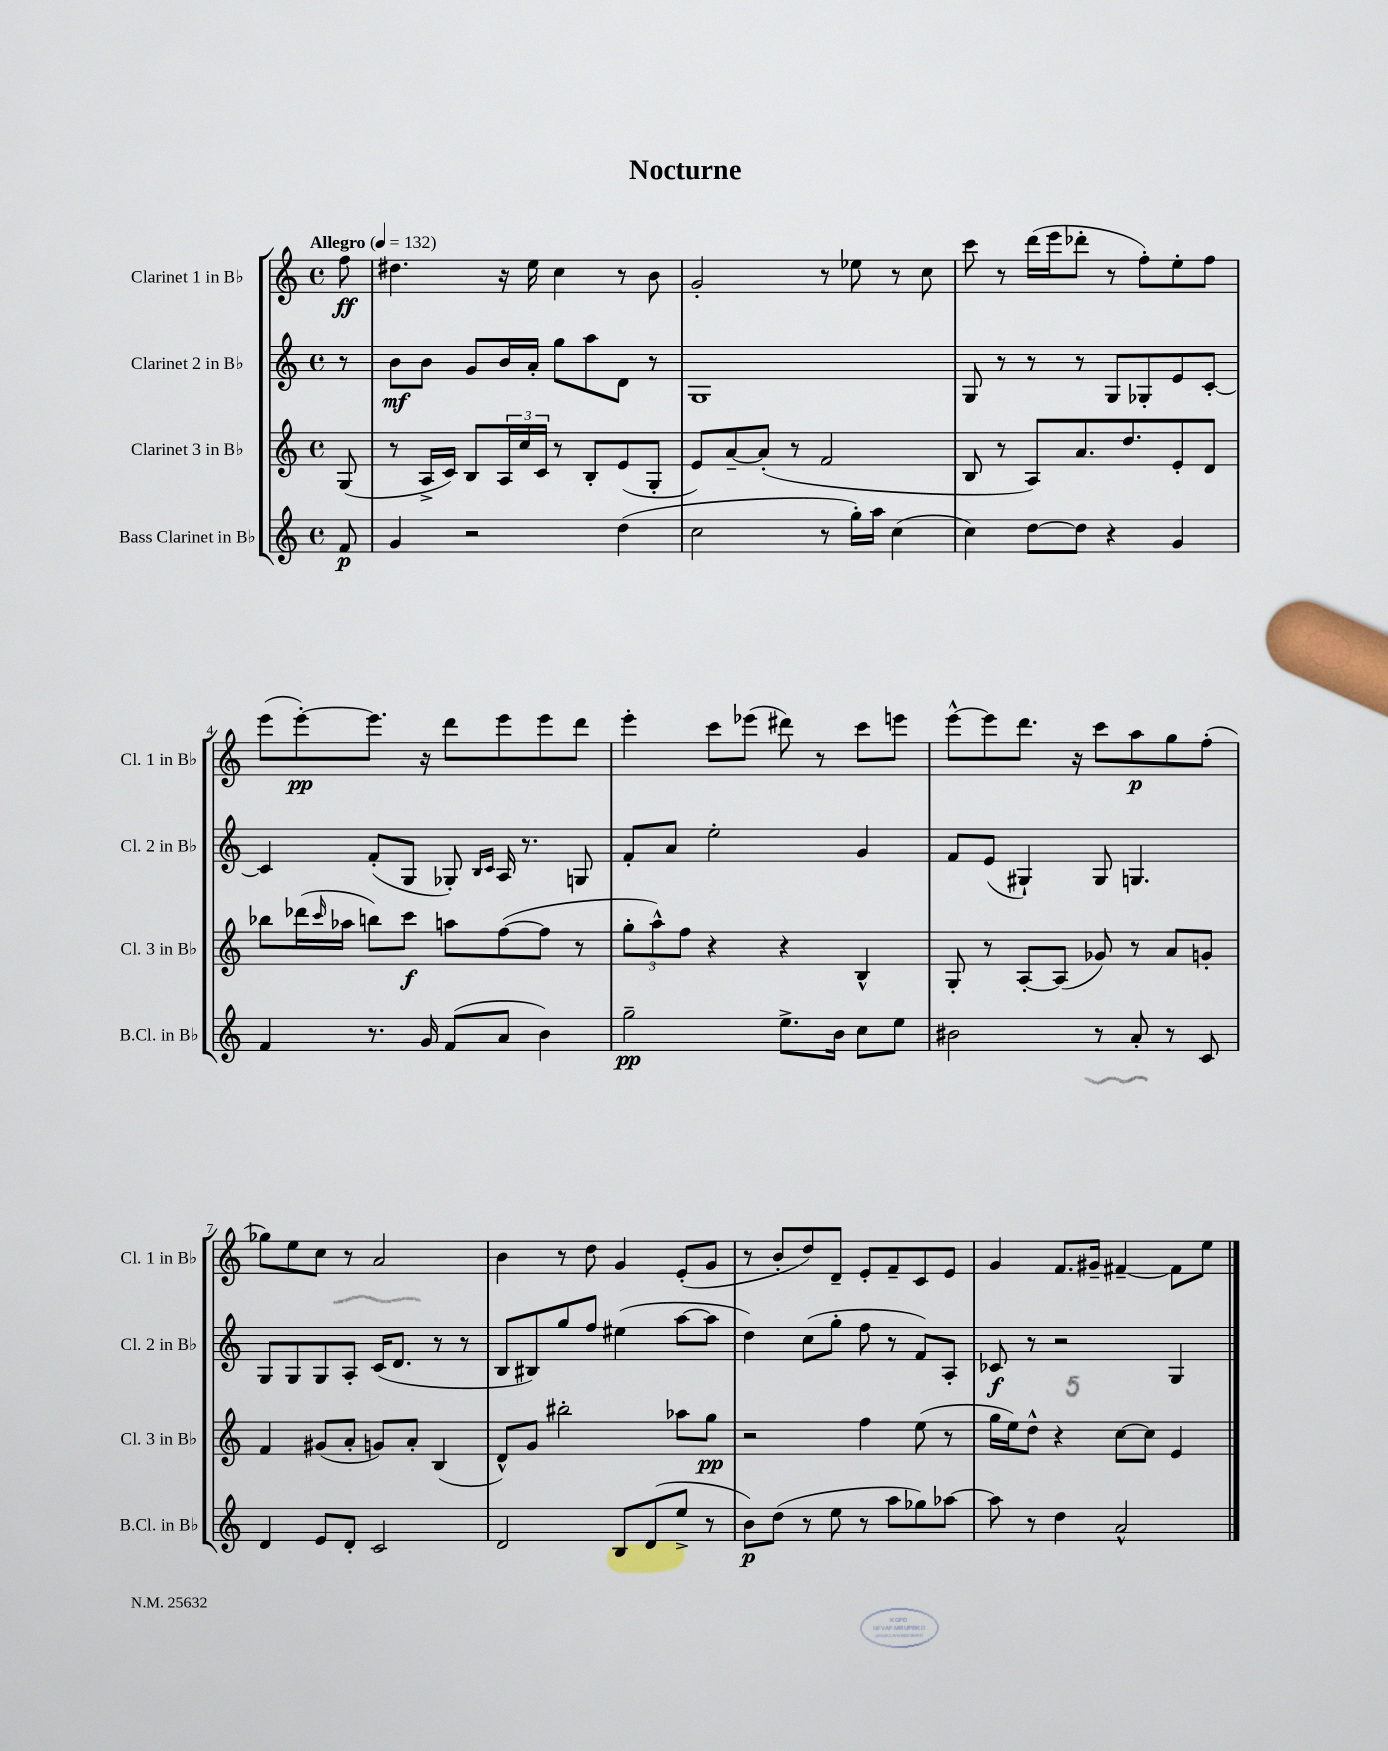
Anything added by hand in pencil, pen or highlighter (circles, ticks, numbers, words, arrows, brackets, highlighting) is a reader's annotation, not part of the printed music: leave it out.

**kern	**kern	**kern	**kern
*staff4	*staff3	*staff2	*staff1
*clefG2	*clefG2	*clefG2	*clefG2
*k[]	*k[]	*k[]	*k[]
*M4/4	*M4/4	*M4/4	*M4/4
*met(c)	*met(c)	*met(c)	*met(c)
*MM132	*MM132	*MM132	*MM132
8f	(8G	8r	8ff
=	=	=	=
4g	8r	8b	4.dd#
.	16A^	8b	.
.	16c)	.	.
2r	8B	8g	.
.	24A	16b	16r
.	24cc	.	.
.	.	16a'	16ee
.	24c	.	.
.	8r	8gg	4cc
.	8B'	8aa	.
(4dd	(8e	8d	8r
.	8G'	8r	8b
=	=	=	=
2cc	8e)	1G	2g'
.	[8a~	.	.
.	(8a']	.	.
.	8r	.	.
8r	2f	.	8r
16gg')	.	.	8ee-
16aa	.	.	.
(4cc	.	.	8r
.	.	.	8cc
=	=	=	=
4cc)	8B	8G	8ccc
.	8r	8r	8r
[8dd	8A)	8r	(16ddd
.	.	.	16eee
8dd]	8.a	8r	8ddd-'
4r	.	8G	8r
.	8.dd	.	.
.	.	8G-'	8ff')
4g	8e'	8e	8ee'
.	8d	[8c'	8ff
=	=	=	=
4f	8bb-	4c]	(8eee
.	(16ddd-	.	[8eee')
.	16qqccc	.	.
.	16aa-	.	.
8.r	8bb)	(8f'	8.eee]
.	8ccc	8G	.
16g	.	.	16r
(8f	8aa	8G-')	8ddd
.	.	16qqB	.
.	.	16qqc	.
8a	([8ff	16A	8eee
.	.	8.r	.
4b)	8ff]	.	8eee
.	8r	8G	8ddd
=	=	=	=
2gg~	12gg'	8f'	4eee'
.	12aa^^)	.	.
.	.	8a	.
.	12ff	.	.
.	4r	2ee'	8ccc
.	.	.	(8eee-
8.ee^	4r	.	8ddd#)
.	.	.	8r
16b	.	.	.
8cc	4B^^	4g	8ccc
8ee	.	.	8eee
=	=	=	=
2b#	8G'	8f	[8eee^^
.	8r	(8e	8eee]
.	[8A'	4G#`)	8.ddd
.	(8A]	.	.
.	.	.	16r
8r	8g-)	8G#	8ccc
8a'	8r	4.G	8aa
8r	8a	.	8gg
8c	8g'	.	(8ff'
=	=	=	=
4d	4f	8G	8gg-)
.	.	8G	8ee
8e	(8g#	8G	8cc
8d'	8a'	8A'	8r
2c	8g)	(16c	2a
.	.	8.d	.
.	8a'	.	.
.	(4B	8r	.
.	.	8r	.
=	=	=	=
2d	8d^^)	8B	4b
.	8g	8B#)	.
.	2bb#'	8gg	8r
.	.	8ff	8dd
8B	.	(4ee#	4g
(8d	.	.	.
8ee^	8aa-	[8aa	(8e'
8r	8gg	8aa]	8g
=	=	=	=
8b)	2r	4dd)	8r
(8dd	.	.	8b'
8r	.	(8cc	8dd)
8ee	.	8gg'	8d~
8r	4ff	8ff	8e'
8aa	.	8r	8f~
8gg-)	(8ee	8f)	8c
[8aa-	8r	8A'	8e
=	=	=	=
8aa-]	16gg	8c-	4g
.	16ee)	.	.
8r	8dd^^	8r	.
4dd	4r	2r	8.f
.	.	.	16g#~
2a^^	[8cc	.	[4f#~
.	8cc]	.	.
.	4e	4G	8f#]
.	.	.	8ee
==	==	==	==
*-	*-	*-	*-
